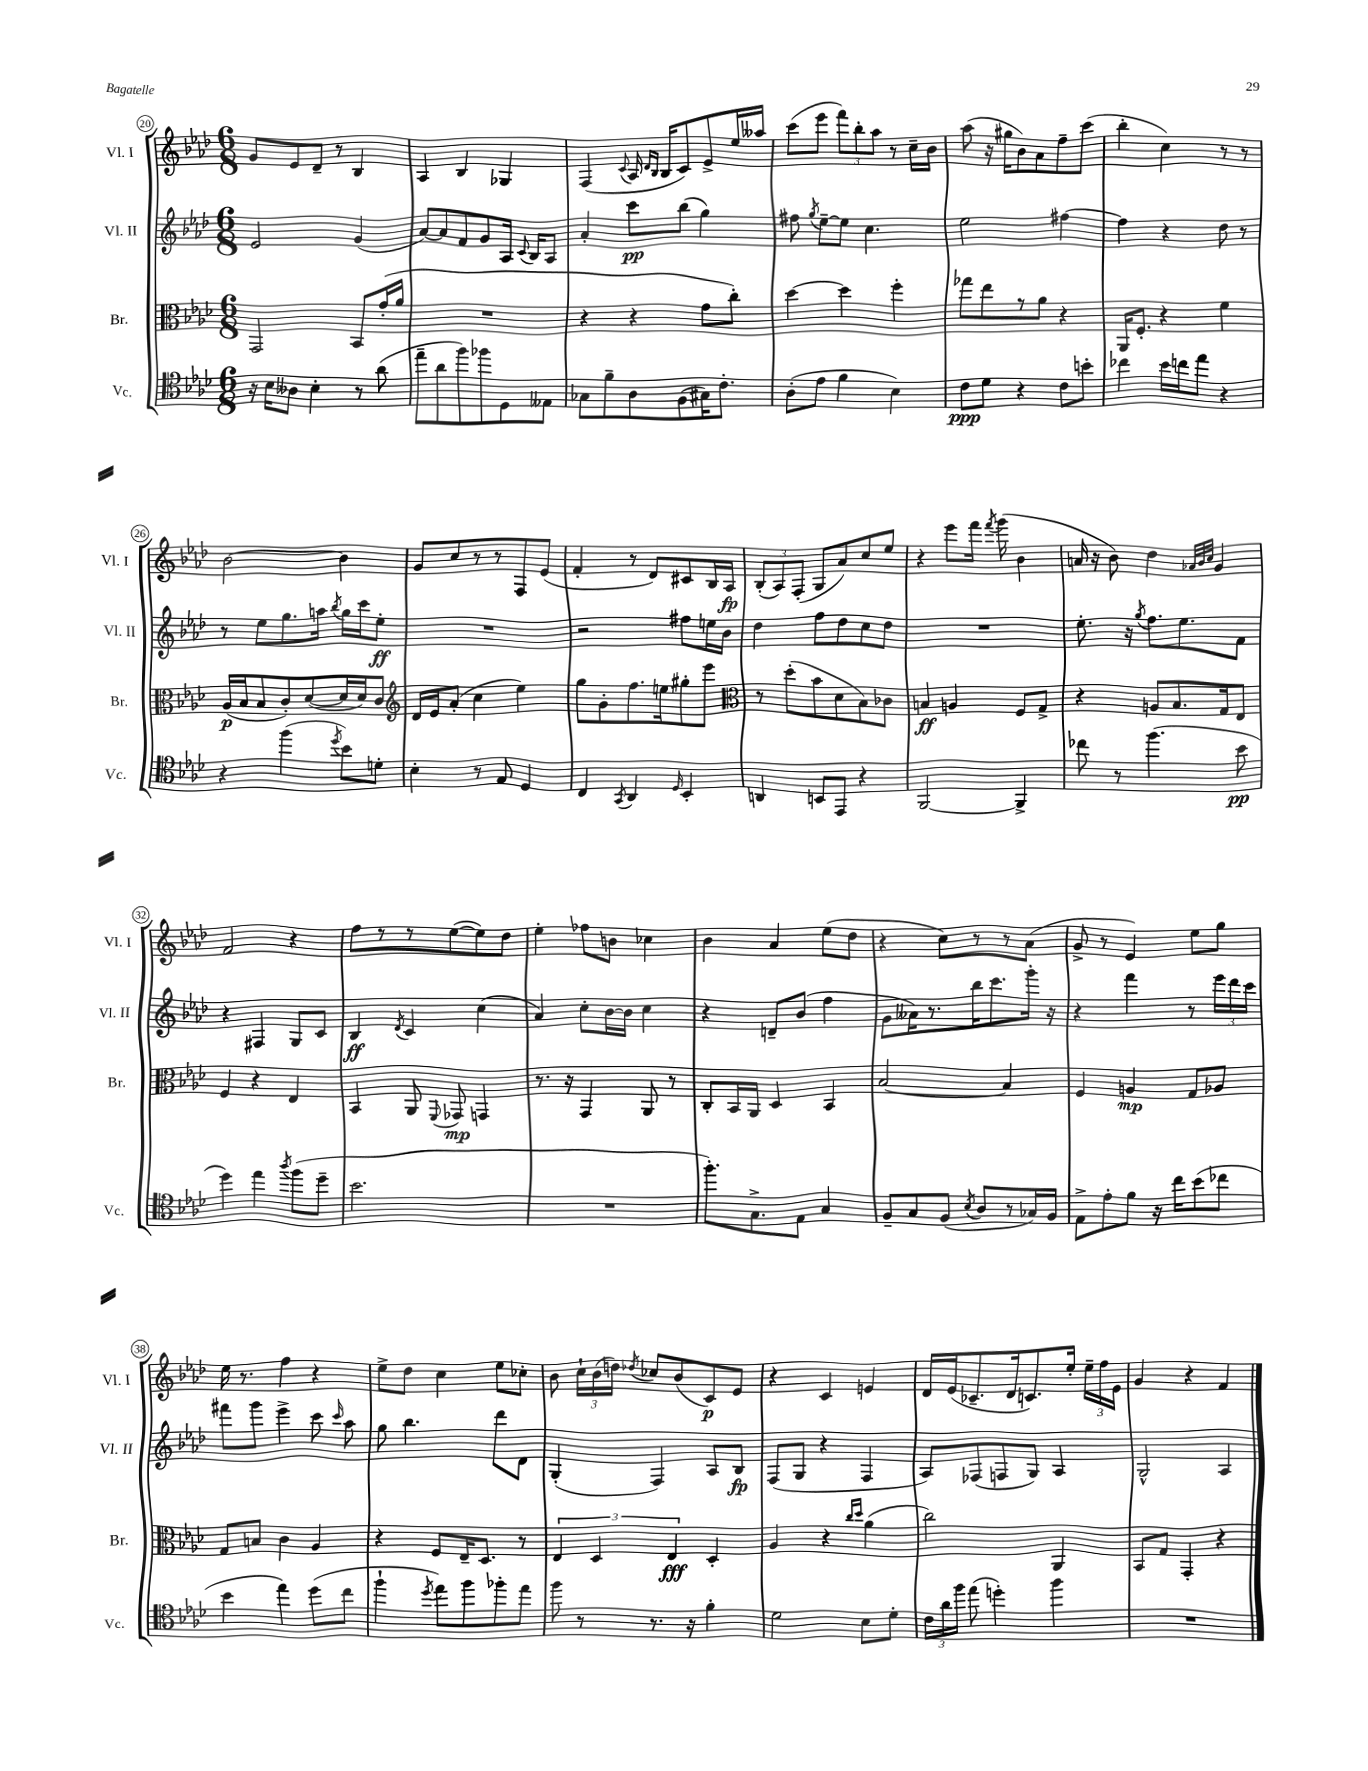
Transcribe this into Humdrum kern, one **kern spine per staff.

**kern	**dynam	**kern	**dynam	**kern	**dynam	**kern	**dynam
*part4	*part4	*part3	*part3	*part2	*part2	*part1	*part1
*staff4	*staff4	*staff3	*staff3	*staff2	*staff2	*staff1	*staff1
*I"Vc.	*	*I"Br.	*	*I"Vl. II	*	*I"Vl. I	*
*I'Vc.	*	*I'Br.	*	*I'Vl. II	*	*I'Vl. I	*
*clefC4	*	*clefC3	*	*clefG2	*	*clefG2	*
*k[b-e-a-d-]	*	*k[b-e-a-d-]	*	*k[b-e-a-d-]	*	*k[b-e-a-d-]	*
*M6/8	*	*M6/8	*	*M6/8	*	*M6/8	*
=20	=20	=20	=20	=20	=20	=20	=20
16r	.	2GG/	.	2e-/	.	8g/L	.
16B-\KL	.	.	.	.	.	.	.
8A--X\J	.	.	.	.	.	8e-/	.
4B-'\	.	.	.	.	.	8d-~/J	.
.	.	.	.	.	.	8r	.
8r	.	8BB-/L	.	(4g/	.	4B-/	.
(8a-\	.	(16g'/L	.	.	.	.	.
.	.	16a-/JJ	.	.	.	.	.
=21	=21	=21	=21	=21	=21	=21	=21
8ee-~\L	.	2.r	.	[8a-/L)	.	4A-/	.
8a-\	.	.	.	8a-/]	.	.	.
8ff\)	.	.	.	8f/	.	4B-/	.
8ff-X\	.	.	.	8g/	.	.	.
8D-\	.	.	.	16A-/Jk	.	4G-X/	.
.	.	.	.	8qqc/	.	.	.
.	.	.	.	16B-/KL	.	.	.
8E--X\J	.	.	.	8A-/J	.	.	.
=22	=22	=22	=22	=22	=22	=22	=22
8G-X\L	.	4r	.	4a-'/	.	(4F/	.
8f~\	.	.	.	.	.	.	.
.	.	.	.	.	.	8qqc/	.
8A-\	.	4r	.	8ccc\L	pp	16A-/	.
.	.	.	.	.	.	16qqd-/LL	.
.	.	.	.	.	.	16qqB-/JJ	.
.	.	.	.	.	.	16B-/KL	.
(8F\	.	.	.	(8bb-\J	.	8c/)	.
16G#X\K)	.	8g\L	.	4gg\)	.	8e-^/	.
8.c'\J	.	.	.	.	.	.	.
.	.	8cc'\J)	.	.	.	16ee-/L	.
.	.	.	.	.	.	16aa--X/JJ	.
=23	=23	=23	=23	=23	=23	=23	=23
(8A-'\L	.	[4dd-\	.	8ff#X\	.	(8ccc\L	.
.	.	.	.	8qgg/	.	.	.
8e-\J	.	.	.	[8ee-~\L	.	8eee-\J	.
4f\	.	4dd-\]	.	8ee-\J]	.	12fff\L)	.
.	.	.	.	.	.	12bb-'\	.
.	.	.	.	4.cc\	.	.	.
.	.	.	.	.	.	12aa-\J	.
4B-\)	.	4ff'\	.	.	.	8r	.
.	.	.	.	.	.	16cc~\LL	.
.	.	.	.	.	.	16b-\JJ	.
=24	=24	=24	=24	=24	=24	=24	=24
8c\L	ppp	8gg-X\L	.	2ee-\	.	(8aa-\	.
8d-\J	.	8ee-\	.	.	.	16r	.
.	.	.	.	.	.	16gg#X\KL	.
4r	.	8r	.	.	.	8b-\)	.
.	.	8a-\J	.	.	.	8a-\	.
8c\L	.	4r	.	[4ff#X\	.	8ff~\	.
8bn'\J	.	.	.	.	.	(8ccc\J	.
=25	=25	=25	=25	=25	=25	=25	=25
4cc-X\	.	16AA-/KL	.	4ff#\]	.	4bb-'\	.
.	.	8.F'/J	.	.	.	.	.
16b-\LL	.	4r	.	4r	.	4cc\)	.
16ccn\J	.	.	.	.	.	.	.
8ee-\J	.	.	.	.	.	.	.
4r	.	4f\	.	8dd-\	.	8r	.
.	.	.	.	8r	.	8r	.
!!LO:LB:g=z
=26	=26	=26	=26	=26	=26	=26	=26
4r	.	(16A-/LL	p	8r	.	[2b-\	.
.	.	16B-/J	.	.	.	.	.
.	.	8B-/	.	8ee-\L	.	.	.
(4ff\	.	8c'/)	.	8.gg\	.	.	.
.	.	([8d-/	.	.	.	.	.
.	.	.	.	16aan\Jk	.	.	.
8qdd-/	.	.	.	8qbb-/	.	.	.
8b-\L)	.	16d-/L]	.	16gg\LL	.	4b-\]	.
.	.	16d-/J)	.	16ccc\J	.	.	.
8dn'\J	.	8c/J	.	8ee-'\J	ff	.	.
=27	=27	=27	=27	=27	=27	=27	=27
*	*	*clefG2	*	*	*	*	*
4B-'\	.	16d-/LL	.	2.r	.	8g/L	.
.	.	16e-/J	.	.	.	.	.
.	.	(8a-'/J	.	.	.	8cc/	.
8r	.	4cc\	.	.	.	8r	.
8E-/	.	.	.	.	.	8r	.
4D-/	.	4ee-\)	.	.	.	8F/	.
.	.	.	.	.	.	(8e-/J	.
=28	=28	=28	=28	=28	=28	=28	=28
4C/	.	8gg\L	.	2r	.	4f'/	.
.	.	8g'\	.	.	.	.	.
8qGG/	.	.	.	.	.	.	.
4AA-/	.	8.ff\	.	.	.	8r	.
.	.	.	.	.	.	8d-/L)	.
.	.	16een\k	.	.	.	.	.
16qqD-/	.	.	.	.	.	.	.
4BB-'/	.	8gg#X'\	.	8ff#X\L	.	8c#X/	.
.	.	8eee-\J	.	16een\L	.	16B-/L	.
.	.	.	.	16b-\JJ	.	16A-/JJ	fp
=29	=29	=29	=29	=29	=29	=29	=29
*	*	*clefC3	*	*	*	*	*
4AAn/	.	8r	.	4dd-\	.	(12B-'/L	.
.	.	.	.	.	.	12A-/)	.
.	.	(8dd-'\L	.	.	.	.	.
.	.	.	.	.	.	(12F'/J	.
8BBn/L	.	8b-\	.	8ff\L	.	8G/L	.
8EE-/J	.	8d-\	.	8dd-\	.	8a-/)	.
4r	.	8B-\)	.	8cc\	.	8cc/	.
.	.	8c-X\J	.	8dd-\J	.	8ee-/J	.
=30	=30	=30	=30	=30	=30	=30	=30
[2FF/	.	4Bn/	ff	2.r	.	4r	.
.	.	4An/	.	.	.	8eee-\L	.
.	.	.	.	.	.	16fff\Jk	.
.	.	.	.	.	.	8qfff/	.
.	.	.	.	.	.	(16ggg\	.
4FF^/]	.	8F/L	.	.	.	4b-\	.
.	.	8G^/J	.	.	.	.	.
=31	=31	=31	=31	=31	=31	=31	=31
8cc-X\	.	4r	.	8.ee-'\	.	16an/	.
.	.	.	.	.	.	16r	.
8r	.	.	.	.	.	8b-\)	.
.	.	.	.	16r	.	.	.
.	.	.	.	8qgg/	.	.	.
(4.ff\	.	8An/L	.	8.ff\L	.	4dd-\	.
.	.	8.B-/	.	.	.	.	.
.	.	.	.	8.ee-\	.	.	.
.	.	.	.	.	.	32qqa-X/LLL	.
.	.	.	.	.	.	32qqb-/	.
.	.	.	.	.	.	32qqcc/JJJ	.
.	.	.	.	.	.	4g/	.
.	.	16G/k	.	.	.	.	.
8b-\	pp	8E-/J	.	8f\J	.	.	.
!!LO:LB:g=z
=32	=32	=32	=32	=32	=32	=32	=32
4dd-\)	.	4F/	.	4r	.	2f/	.
4ee-\	.	4r	.	4F#X/	.	.	.
8qaa-/	.	.	.	.	.	.	.
(8ff\L	.	4E-/	.	8G/L	.	4r	.
8dd-~\J	.	.	.	8c/J	.	.	.
=33	=33	=33	=33	=33	=33	=33	=33
2.b-\	.	4BB-/	.	4B-/	ff	8ff\L	.
.	.	.	.	.	.	8r	.
.	.	.	.	8qd-/	.	.	.
.	.	8AA-/	.	4c/	.	8r	.
.	.	8qqFF/	.	.	.	.	.
.	.	8GG-X/	mp	.	.	([8ee-\	.
.	.	4GGn/	.	(4cc\	.	8ee-\])	.
.	.	.	.	.	.	8dd-\J	.
=34	=34	=34	=34	=34	=34	=34	=34
2.r	.	8.r	.	4a-/)	.	4ee-'\	.
.	.	16r	.	.	.	.	.
.	.	4GG/	.	8cc'\L	.	8ff-X\L	.
.	.	.	.	[16b-\L	.	8bn\J	.
.	.	.	.	16b-\JJ]	.	.	.
.	.	8AA-/	.	4cc\	.	4cc-X\	.
.	.	8r	.	.	.	.	.
=35	=35	=35	=35	=35	=35	=35	=35
8.ff'\L)	.	8C'/L	.	4r	.	4b-\	.
.	.	16BB-/L	.	.	.	.	.
8.G^\	.	16AA-/JJ	.	.	.	.	.
.	.	4D-/	.	8dn~/L	.	4a-/	.
8E-\J	.	.	.	(8b-/J	.	.	.
4G/	.	4BB-/	.	4ff\	.	(8ee-\L	.
.	.	.	.	.	.	8dd-\J	.
=36	=36	=36	=36	=36	=36	=36	=36
8F~/L	.	[2B-/	.	8g\L	.	4r	.
8G/	.	.	.	16a--X\K)	.	.	.
.	.	.	.	8.r	.	.	.
(8F/J	.	.	.	.	.	8cc\L)	.
8qB-/	.	.	.	.	.	.	.
8A-/L	.	.	.	16bb-\K	.	8r	.
.	.	.	.	8.ccc\	.	.	.
8r	.	4B-/]	.	.	.	8r	.
16G-X/L)	.	.	.	16ggg'\Jk	.	(8a-\J	.
16F/JJ	.	.	.	16r	.	.	.
=37	=37	=37	=37	=37	=37	=37	=37
8E-^\L	.	4F/	.	4r	.	8g^/	.
8e-'\	.	.	.	.	.	8r	.
8f\J	.	4An/	mp	4fff\	.	4e-/)	.
16r	.	.	.	.	.	.	.
16cc\KL	.	.	.	.	.	.	.
(8b-\	.	8G/L	.	8r	.	8ee-\L	.
8cc-X\J	.	8A-X/J	.	24eee-\LL	.	8gg\J	.
.	.	.	.	24ddd-\	.	.	.
.	.	.	.	24ccc\JJ	.	.	.
!!LO:LB:g=z
=38	=38	=38	=38	=38	=38	=38	=38
4b-\	.	8G/L	.	8fff#X\L	.	16ee-\	.
.	.	.	.	.	.	8.r	.
.	.	8Bn/J	.	8ggg\J	.	.	.
4ee-\)	.	4c\	.	4eee-^\	.	4ff\	.
(8dd-\L	.	4A-/	.	8ccc\	.	4r	.
.	.	.	.	16qqccc/	.	.	.
8cc\J	.	.	.	8aa-\	.	.	.
=39	=39	=39	=39	=39	=39	=39	=39
4ff`\	.	4r	.	8gg\	.	8ee-^\L	.
.	.	.	.	4.bb-\	.	8dd-\J	.
8qdd-/	.	.	.	.	.	.	.
8ee-\L)	.	8F/L	.	.	.	4cc\	.
8ff\	.	16E-~/K	.	.	.	.	.
.	.	8.D-/J	.	.	.	.	.
8ff-X'\	.	.	.	8ddd-\L	.	8ee-\L	.
8ee-\J	.	8r	.	8d-\J	.	8cc-X'\J	.
=40	=40	=40	=40	=40	=40	=40	=40
8ff\	.	6E-/	.	(4G'/	.	8b-\	.
8r	.	.	.	.	.	24cc`\LL	.
.	.	6D-/	.	.	.	(24b-\	.
.	.	.	.	.	.	24ddn\JJ)	.
.	.	.	.	.	.	8qdd-X/	.
8.r	.	.	.	4F/)	.	8cc-X/L	.
.	.	6E-/	fff	.	.	.	.
.	.	.	.	.	.	(8b-/	.
16r	.	.	.	.	.	.	.
4f'\	.	4D-'/	.	8A-/L	.	8c/)	p
.	.	.	.	8B-/J	fp	8e-/J	.
=41	=41	=41	=41	=41	=41	=41	=41
2d-\	.	4A-/	.	(8F/L	.	4r	.
.	.	.	.	8G/J	.	.	.
.	.	4r	.	4r	.	4c/	.
.	.	16qqcc/LL	.	.	.	.	.
.	.	16qqdd-/JJ	.	.	.	.	.
8B-\L	.	(4a-\	.	4F/	.	4en/	.
8d-'\J	.	.	.	.	.	.	.
=42	=42	=42	=42	=42	=42	=42	=42
24c\LL	.	2cc\)	.	8A-/L)	.	16d-/LL	.
24a-\	.	.	.	.	.	.	.
.	.	.	.	.	.	(16e-/J	.
24ff\JJ	.	.	.	.	.	.	.
(8ee-\	.	.	.	(8F-X/	.	8.c-X~/	.
4ddn'\)	.	.	.	8Fn/	.	.	.
.	.	.	.	.	.	16d-/k	.
.	.	.	.	8G/J)	.	8.cn/)	.
4ff\	.	4AA-/	.	4A-/	.	.	.
.	.	.	.	.	.	16ee-'/Jk	.
.	.	.	.	.	.	24ee-~\LL	.
.	.	.	.	.	.	24ff\	.
.	.	.	.	.	.	24e-\JJ	.
=43	=43	=43	=43	=43	=43	=43	=43
2.r	.	8BB-/L	.	2G^^/	.	4g/	.
.	.	8G/J	.	.	.	.	.
.	.	4GG'/	.	.	.	4r	.
.	.	4r	.	4A-/	.	4f/	.
==	==	==	==	==	==	==	==
*-	*-	*-	*-	*-	*-	*-	*-
